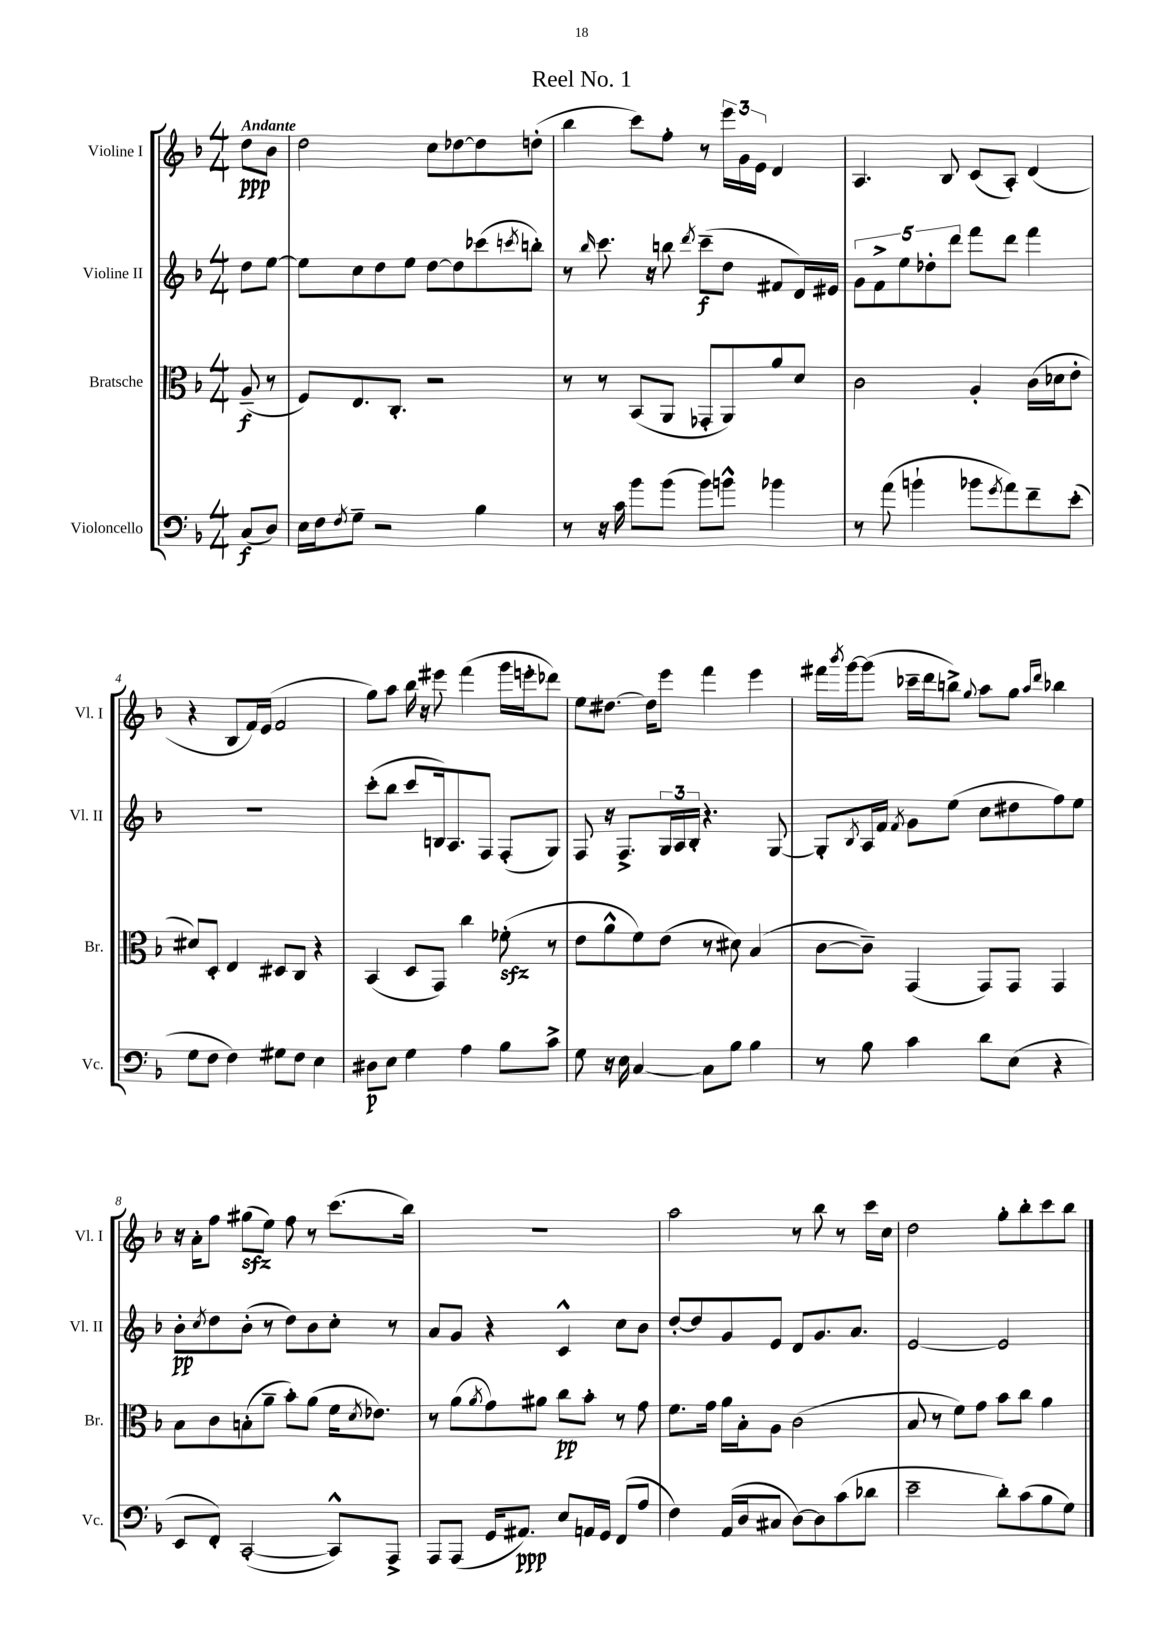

**kern	**dynam	**kern	**dynam	**kern	**dynam	**kern	**dynam
*part4	*part4	*part3	*part3	*part2	*part2	*part1	*part1
*staff4	*staff4	*staff3	*staff3	*staff2	*staff2	*staff1	*staff1
*I"Violoncello	*	*I"Bratsche	*	*I"Violine II	*	*I"Violine I	*
*I'Vc.	*	*I'Br.	*	*I'Vl. II	*	*I'Vl. I	*
*clefF4	*	*clefC3	*	*clefG2	*	*clefG2	*
*k[b-]	*	*k[b-]	*	*k[b-]	*	*k[b-]	*
*M4/4	*	*M4/4	*	*M4/4	*	*M4/4	*
=	=	=	=	=	=	=	=
!	!	!	!	!	!	!LO:TX:a:B:t=Andante	!
(8C/L	f	(8A~/	f	8dd\L	.	8dd\L	ppp
8D/J)	.	8r	.	[8ee\J	.	8b-\J	.
=1	=1	=1	=1	=1	=1	=1	=1
16E\LL	.	8F/L)	.	8ee\L]	.	2dd\	.
16F\J	.	.	.	.	.	.	.
8qF/	.	.	.	.	.	.	.
8G~\J	.	8.E/	.	8cc\	.	.	.
2r	.	.	.	8dd\	.	.	.
.	.	8.C'/J	.	.	.	.	.
.	.	.	.	8ee\J	.	.	.
.	.	2r	.	[8dd\L	.	8cc\L	.
.	.	.	.	8dd\]	.	[8dd-X\	.
4B-\	.	.	.	(8ccc-X\	.	8dd-\]	.
.	.	.	.	8qcccn/	.	.	.
.	.	.	.	8bbn'\J)	.	(8ddn'\J	.
=2	=2	=2	=2	=2	=2	=2	=2
8r	.	8r	.	8r	.	4bb-\	.
.	.	.	.	16qqbb-/	.	.	.
16r	.	8r	.	8.ccc\	.	.	.
16c\	.	.	.	.	.	.	.
8b-\L	.	(8BB-/L	.	.	.	8ccc\L)	.
.	.	.	.	16r	.	.	.
(8b-\J	.	8AA/J	.	8bbn\	.	8ff'\J	.
.	.	.	.	8qddd/	.	.	.
8b-\L)	.	8GG-X'/L	.	(8ccc~\L	f	8r	.
8bn^^\J	.	8AA/)	.	8dd\J	.	24eee\LL	.
.	.	.	.	.	.	24g\	.
.	.	.	.	.	.	24e\JJ	.
4b-X\	.	8a/	.	8f#X/L	.	4d/	.
.	.	8d/J	.	16d/L)	.	.	.
.	.	.	.	16e#X/JJ	.	.	.
=3	=3	=3	=3	=3	=3	=3	=3
8r	.	2c\	.	10g\L	.	4.A/	.
.	.	.	.	10f^\	.	.	.
(8a\	.	.	.	.	.	.	.
.	.	.	.	10ee\	.	.	.
4bn`\	.	.	.	.	.	.	.
.	.	.	.	10dd-X'\	.	.	.
.	.	.	.	.	.	8B-/	.
.	.	.	.	10ddd\J	.	.	.
8b-X\L	.	4A'/	.	8fff\L	.	(8c/L	.
8qg/	.	.	.	.	.	.	.
8a\)	.	.	.	8ddd\J	.	8A'/J)	.
8f~\	.	(16c\LL	.	4fff\	.	(4d/	.
.	.	16d-X\J	.	.	.	.	.
(8e'\J	.	8e'\J	.	.	.	.	.
!!LO:LB:g=z
=4	=4	=4	=4	=4	=4	=4	=4
8G\L	.	8d#X/L)	.	1r	.	4r	.
8F\J	.	8D'/J	.	.	.	.	.
4F\)	.	4E/	.	.	.	8B-/L	.
.	.	.	.	.	.	16f/L)	.
.	.	.	.	.	.	(16e/JJ	.
8G#X\L	.	8D#X/L	.	.	.	2f/	.
8F\J	.	8C/J	.	.	.	.	.
4E\	.	4r	.	.	.	.	.
=5	=5	=5	=5	=5	=5	=5	=5
8D#X\L	p	(4BB-/	.	(8ccc'\L	.	8gg\L)	.
8E\J	.	.	.	8bb-\J	.	8aa\J	.
4G\	.	8D/L	.	8ccc/L	.	16bb-\	.
.	.	.	.	.	.	16r	.
.	.	8GG/J)	.	16Bn/k)	.	8eee#X\	.
.	.	.	.	8.A/	.	.	.
4A\	.	4cc\	.	.	.	(4fff\	.
.	.	.	.	8F/J	.	.	.
8B-\L	.	(8f-Xzz'\	.	(8F'/L	.	16ggg\LL	.
.	.	.	.	.	.	16eeen'\J	.
8c^\J	.	8r	.	8G/J)	.	8ddd-X\J)	.
=6	=6	=6	=6	=6	=6	=6	=6
8G\	.	8e\L	.	8F/	.	8ee\L	.
16r	.	8a^^\	.	16r	.	[8.dd#X\J	.
16E\	.	.	.	8.F^/L	.	.	.
[4C/	.	8f\)	.	.	.	.	.
.	.	.	.	.	.	16dd#\KL]	.
.	.	(8e\J	.	24G/L	.	8eee\J	.
.	.	.	.	24A/	.	.	.
.	.	.	.	24B-'/JJ	.	.	.
8C\L]	.	8r	.	4.r	.	4fff\	.
8B-\J	.	8d#X\)	.	.	.	.	.
4B-\	.	(4B-/	.	.	.	4eee\	.
.	.	.	.	[8G/	.	.	.
=7	=7	=7	=7	=7	=7	=7	=7
8r	.	[8c\L	.	8G'/L]	.	16fff#X\LL	.
.	.	.	.	.	.	8qbbb-/	.
.	.	.	.	.	.	[16ggg\J	.
.	.	.	.	8qB-/	.	.	.
8B-\	.	8c~\J])	.	16A/L	.	(8ggg\J]	.
.	.	.	.	16f/JJ	.	.	.
.	.	.	.	8qf/	.	.	.
4c\	.	(4GG/	.	8g\L	.	16ccc-X~\LL	.
.	.	.	.	.	.	16ddd\J	.
.	.	.	.	(8ee\J	.	8bbn^\J)	.
.	.	.	.	.	.	8qqgg/	.
8d\L	.	8GG/L)	.	8cc\L	.	8aa\L	.
(8E\J	.	8GG/J	.	8dd#X\	.	8gg\J	.
.	.	.	.	.	.	16qqaa/LL	.
.	.	.	.	.	.	16qqddd/JJ	.
4r	.	4GG/	.	8ff\)	.	4bb-X\	.
.	.	.	.	8ee\J	.	.	.
!!LO:LB:g=z
=8	=8	=8	=8	=8	=8	=8	=8
8EE/L	.	8B-\L	.	8b-'\L	pp	16r	.
.	.	.	.	.	.	16a'\KL	.
.	.	.	.	8qcc/	.	.	.
8FF'/J)	.	8c\	.	8dd\	.	8ff\J	.
([2CC'/	.	(8Bn'\	.	(8b-'\J	.	(8gg#Xzz\L	.
.	.	8a~\J	.	8r	.	8ee\J)	.
.	.	8b-'\L)	.	8dd\L)	.	8ff\	.
.	.	(8a\J	.	8b-\	.	8r	.
8CC^^/L])	.	16f\KL	.	8cc'\J	.	(8.ccc\L	.
.	.	8qd/	.	.	.	.	.
.	.	8.e-X\J)	.	.	.	.	.
8AAA^/J	.	.	.	8r	.	.	.
.	.	.	.	.	.	16bb-\Jk)	.
=9	=9	=9	=9	=9	=9	=9	=9
8AAA/L	.	8r	.	8a/L	.	1r	.
(8AAA/J	.	(8a\L	.	8g/J	.	.	.
.	.	8qa/	.	.	.	.	.
16GG/KL	.	8g\)	.	4r	.	.	.
8.AA#X/J)	ppp	.	.	.	.	.	.
.	.	8a#X\J	.	.	.	.	.
8E/L	.	8cc\L	pp	4c^^/	.	.	.
16AAn/L	.	8b-'\J	.	.	.	.	.
16GG/JJ	.	.	.	.	.	.	.
(8FF/L	.	8r	.	8cc\L	.	.	.
8A/J	.	8g\	.	8b-\J	.	.	.
=10	=10	=10	=10	=10	=10	=10	=10
4F\)	.	8.f\L	.	[8dd'/L	.	2aa\	.
.	.	.	.	8dd/]	.	.	.
.	.	16g\Jk	.	.	.	.	.
(16AA/LL	.	16a\LL	.	8g/	.	.	.
16D/J	.	16B-'\J	.	.	.	.	.
8C#X/J	.	8A\J	.	8e/J	.	.	.
[8D\L)	.	(2c\	.	8d/L	.	8r	.
8D\]	.	.	.	8.g/	.	8bb-\	.
(8c\	.	.	.	.	.	8r	.
.	.	.	.	8.a/J	.	.	.
8d-X\J	.	.	.	.	.	16ccc\LL	.
.	.	.	.	.	.	16cc\JJ	.
=11	=11	=11	=11	=11	=11	=11	=11
2e~\	.	8B-/	.	[2e/	.	2dd\	.
.	.	8r	.	.	.	.	.
.	.	8f\L)	.	.	.	.	.
.	.	8g\J	.	.	.	.	.
8d'\L)	.	8b-\L	.	2e/]	.	8gg'\L	.
(8c\	.	8cc\J	.	.	.	8bb-'\	.
8B-\	.	4a\	.	.	.	8ccc\	.
8G\J)	.	.	.	.	.	8bb-\J	.
==	==	==	==	==	==	==	==
*-	*-	*-	*-	*-	*-	*-	*-
